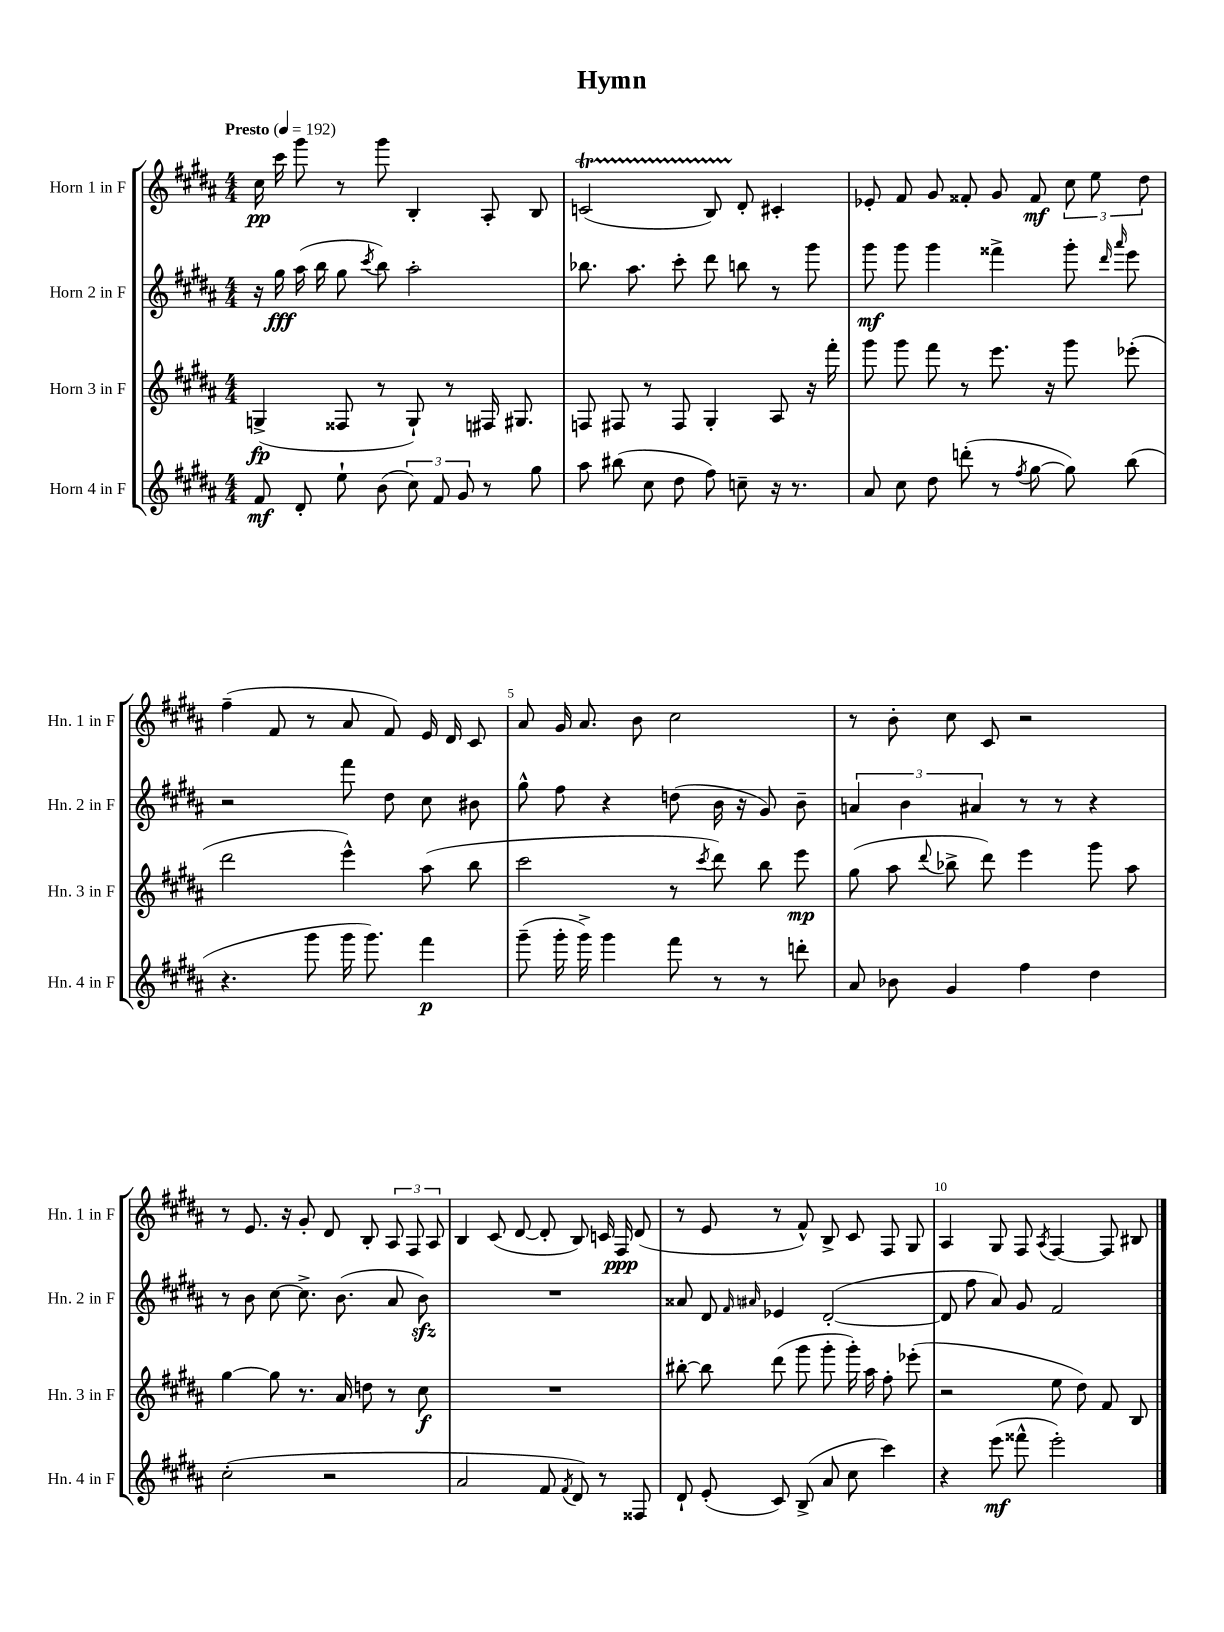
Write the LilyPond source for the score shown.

\header { title = "Hymn" }
<<
\new StaffGroup <<
\new Staff = "s0" \with { instrumentName = "Horn 1 in F" shortInstrumentName = "Hn. 1 in F" } {
    \clef treble \key b \major \numericTimeSignature \time 4/4 \tempo "Presto" 4 = 192
    \autoBeamOff cis''16\pp cis'''16 gis'''8 r8 gis'''8 b4-. ais8-. b8 |
    c'2\startTrillSpan( b8) dis'8-.\stopTrillSpan cis'4-. |
    ees'8-. fis'8 gis'8 fisis'8-. gis'8 fisis'8\mf \tuplet 3/2 { cis''8 e''8 dis''8 } |
    fis''4--( fis'8 r8 ais'8 fis'8) e'16 dis'16 cis'8 |
    ais'8 gis'16 ais'8. b'8 cis''2 |
    r8 b'8-. cis''8 cis'8 r2 |
    r8 e'8. r16 gis'8-. dis'8 b8-. \tuplet 3/2 { ais8 fis8 ais8 } |
    b4 cis'8( dis'8~ dis'8-. b8) c'16 fis16\ppp dis'8( |
    r8 e'8 r8 fis'8-^) b8-> cis'8 fis8 gis8 |
    ais4 gis8 fis8 \acciaccatura { ais8 } fis4~ fis8 bis8 \bar "|." |
}
\new Staff = "s1" \with { instrumentName = "Horn 2 in F" shortInstrumentName = "Hn. 2 in F" } {
    \clef treble \key b \major \numericTimeSignature \time 4/4
    \autoBeamOff r16 gis''16\fff ais''16( b''16 gis''8 \acciaccatura { cis'''8 } b''8) ais''2-. |
    bes''8. ais''8. cis'''8-. dis'''8 b''8 r8 gis'''8 |
    gis'''8\mf gis'''8 gis'''4 fisis'''4-> gis'''8-. \grace { dis'''16 ais'''16 } e'''8 |
    r2 fis'''8 dis''8 cis''8 bis'8 |
    gis''8-^ fis''8 r4 d''8( b'16 r16 gis'8) b'8-- |
    \tuplet 3/2 { a'4 b'4 ais'4 } r8 r8 r4 |
    r8 b'8 cis''8~ cis''8.-> b'8.( ais'8 b'8\sfz) |
    R1 |
    aisis'8 dis'8 \grace { fis'16 ais'16 } ees'4 dis'2~-.( |
    dis'8 fis''8 ais'8) gis'8 fis'2 \bar "|." |
}
\new Staff = "s2" \with { instrumentName = "Horn 3 in F" shortInstrumentName = "Hn. 3 in F" } {
    \clef treble \key b \major \numericTimeSignature \time 4/4
    \autoBeamOff g4->\fp( fisis8 r8 g8-!) r8 fis16 gis8. |
    f8 fis8 r8 fis8 gis4-. ais8 r16 fis'''16-. |
    gis'''8 gis'''8 fis'''8 r8 e'''8. r16 gis'''8 ees'''8-.( |
    dis'''2 e'''4-^) ais''8( b''8 |
    cis'''2 r8 \acciaccatura { cis'''8 } dis'''8) b''8 e'''8\mp |
    gis''8( ais''8 \appoggiatura { dis'''8 } bes''8-> dis'''8) e'''4 gis'''8 ais''8 |
    gis''4~ gis''8 r8. ais'16 d''8 r8 cis''8\f |
    R1 |
    bis''8~-. bis''8 dis'''8( gis'''8 gis'''8-. gis'''16-.) ais''16 fis''8-. ees'''8-.( |
    r2 e''8 dis''8) fis'8 b8 \bar "|." |
}
\new Staff = "s3" \with { instrumentName = "Horn 4 in F" shortInstrumentName = "Hn. 4 in F" } {
    \clef treble \key b \major \numericTimeSignature \time 4/4
    \autoBeamOff fis'8\mf dis'8-. e''8-! b'8( \tuplet 3/2 { cis''8) fis'8 gis'8 } r8 gis''8 |
    ais''8 bis''8( cis''8 dis''8 fis''8) c''8-- r16 r8. |
    ais'8 cis''8 dis''8 d'''8-.( r8 \acciaccatura { fis''8 } gis''8~ gis''8) b''8( |
    r4. gis'''8 gis'''16 gis'''8.) fis'''4\p |
    gis'''8--( gis'''16-. gis'''16->) gis'''4 fis'''8 r8 r8 d'''8-. |
    ais'8 bes'8 gis'4 fis''4 dis''4 |
    cis''2-.( r2 |
    ais'2 fis'8 \acciaccatura { fis'8 } dis'8) r8 fisis8 |
    dis'8-! e'8-.( cis'8) b8->( ais'8 cis''8 cis'''4) |
    r4 e'''8\mf( fisis'''8-^ e'''2-.) \bar "|." |
}
>>
>>
\layout { \context { \Score \override BarNumber.break-visibility = ##(#f #t #t) barNumberVisibility = #(every-nth-bar-number-visible 5) } }
